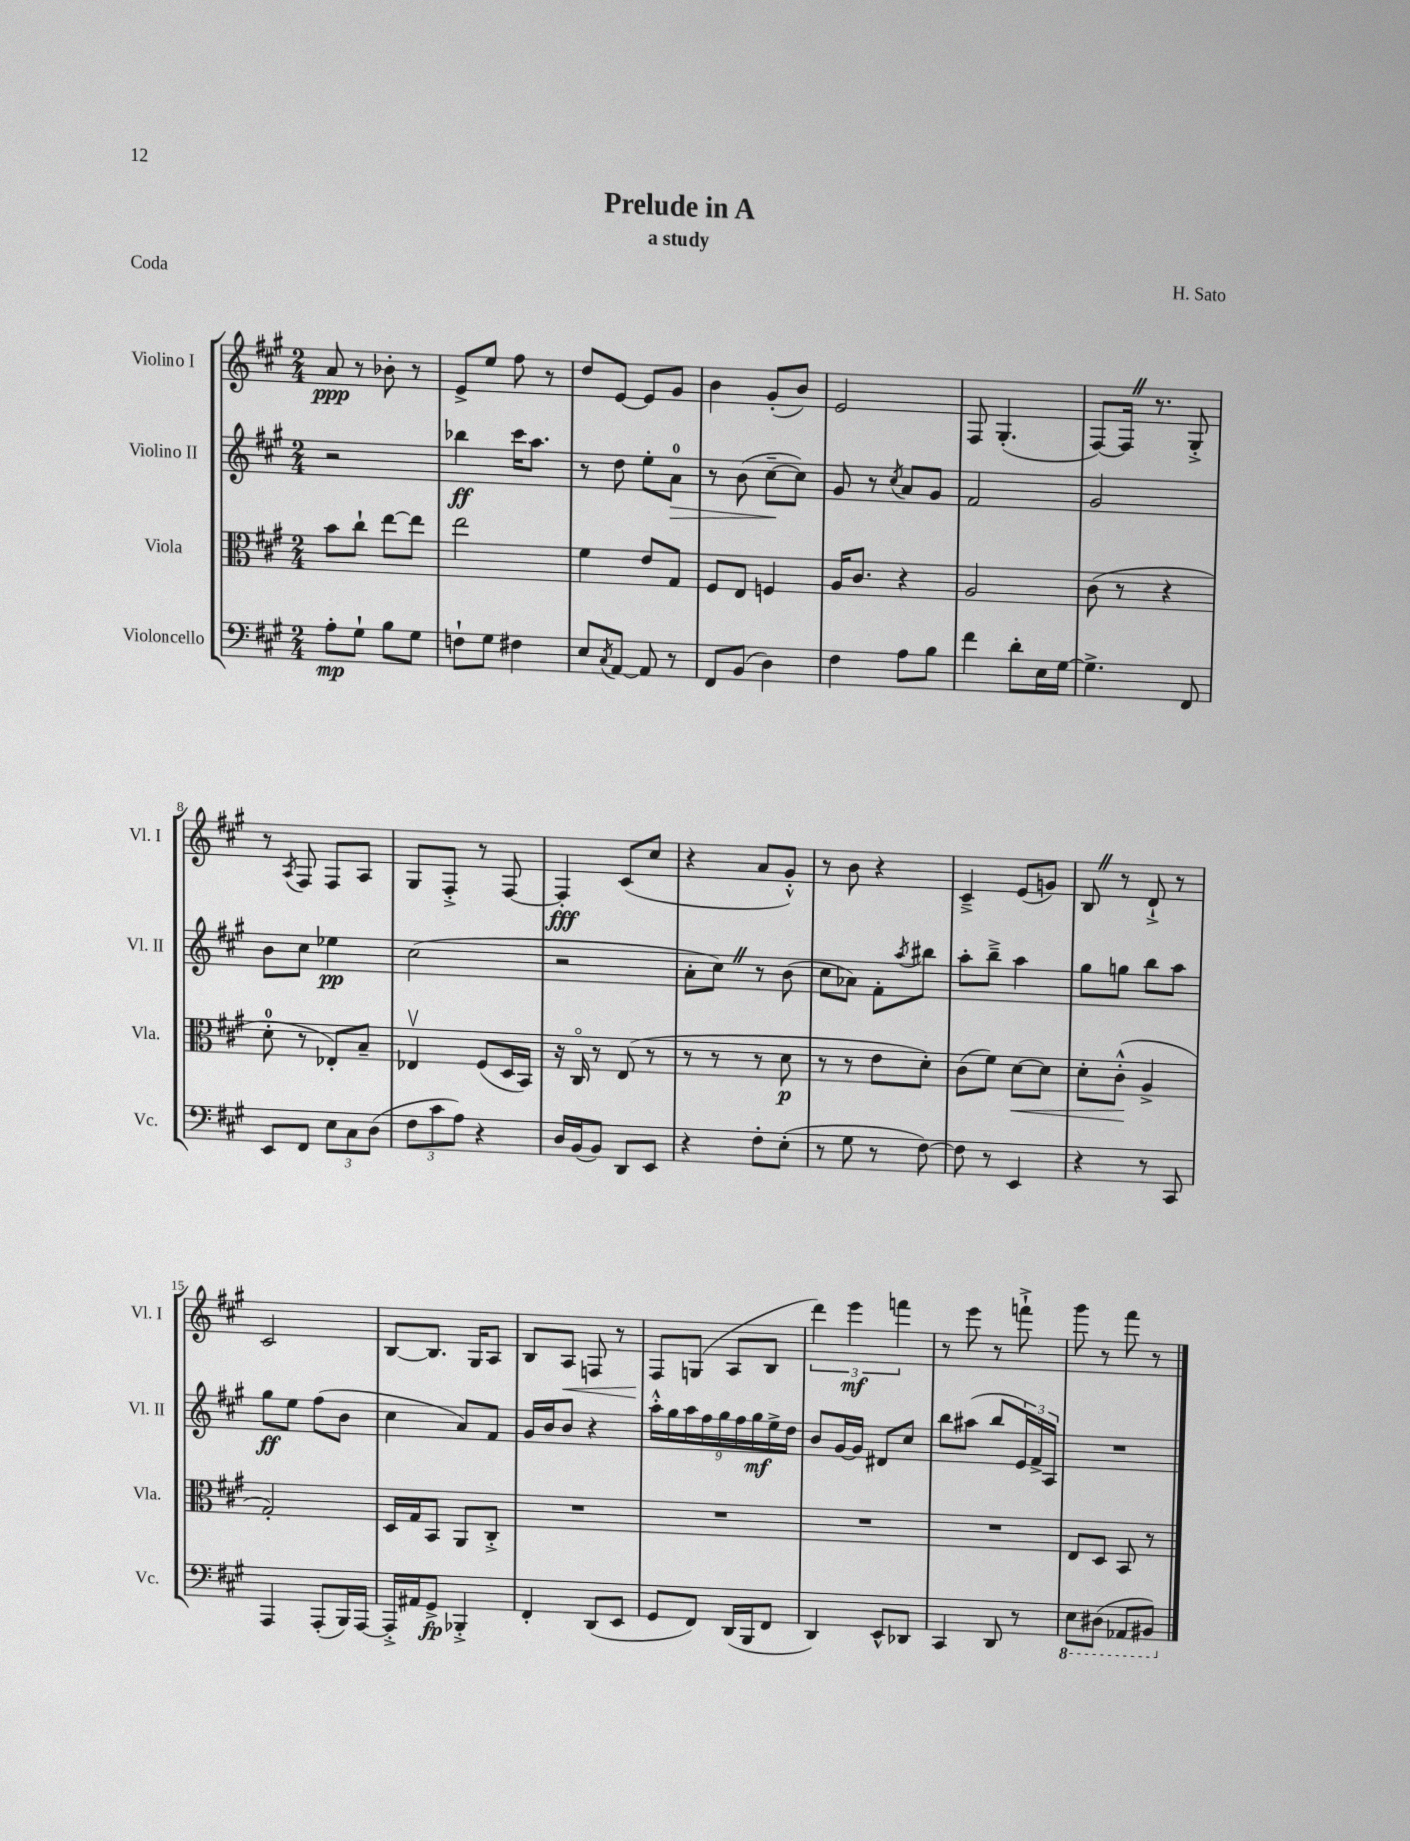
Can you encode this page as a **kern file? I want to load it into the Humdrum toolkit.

**kern	**kern	**kern	**kern
*staff4	*staff3	*staff2	*staff1
*clefF4	*clefC3	*clefG2	*clefG2
*k[f#c#g#]	*k[f#c#g#]	*k[f#c#g#]	*k[f#c#g#]
*M2/4	*M2/4	*M2/4	*M2/4
8A'	8b	2r	8a
8G#`	8cc#`	.	8r
8B	[8ee	.	8b-'
8G#	8ee]	.	8r
=	=	=	=
8F`	2ee	4bb-	8e^
8G#	.	.	8ee
4F#	.	16ccc#	8ff#
.	.	8.aa	.
.	.	.	8r
=	=	=	=
8E	4f#	8r	8dd
8qC#	.	.	.
[8AA	.	8dd	[8e
8AA]	8e	8ee'	8e]
8r	8G#	8a	8g#
=	=	=	=
8FF#	8F#	8r	4b
(8BB	8E	(8b	.
4D)	4F	[8cc#~	(8g#'
.	.	8cc#])	8b)
=	=	=	=
4F#	16A	8g#	2e
.	8.c#	.	.
.	.	8r	.
.	.	8qcc#	.
8A	4r	8a	.
8B	.	8g#	.
=	=	=	=
4f#	2A	2f#	8F#
.	.	.	(4.G#'
8d'	.	.	.
16E	.	.	.
[16G#	.	.	.
=	=	=	=
4.G#^]	(8c#	2g#	[8F#)
.	8r	.	16F#]
.	.	.	8.r
.	4r	.	.
8FF#	.	.	8G#'^
=	=	=	=
8EE	8d'	8b	8r
.	.	.	8qA
8FF#	8r	8cc#	8F#
12E	8E-')	4ee-	8F#
12C#	.	.	.
.	8B~	.	8A
(12D	.	.	.
=	=	=	=
12F#	4E-v	(2cc#	8G#
12c#	.	.	.
.	.	.	8F#'^
12A)	.	.	.
4r	(8F#	.	8r
.	16D	.	[8F#
.	16BB)	.	.
=	=	=	=
16D	16r	2r	4F#']
(16BB	16C#o	.	.
8BB)	8r	.	.
8DD	(8E	.	(8c#
8EE	8r	.	8cc#
=	=	=	=
4r	8r	8a'	4r
.	8r	8cc#)	.
8F#'	8r	8r	8a
(8E'	8d	(8b	8g#'^^)
=	=	=	=
8r	8r	8cc#	8r
8G#	8r	8a-)	8b
8r	8e	8f#'	4r
.	.	8qaa	.
[8F#)	8d')	8bb#	.
=	=	=	=
8F#]	(8c#	8aa'	4c#~^
8r	8f#)	8bb~^	.
4EE	[8d	4aa	(8e
.	8d]	.	8g)
=	=	=	=
4r	8d'	8gg#	8B
.	(8c#'^^	8gg	8r
8r	4A^	8bb	8d`^
8CC#	.	8aa	8r
=	=	=	=
4AAA	2G#')	8gg#	2c#
.	.	8ee	.
(8AAA'	.	(8ff#	.
16BBB)	.	8b	.
[16AAA	.	.	.
=	=	=	=
16AAA'^]	16D	4cc#	[8B
16AA#	16G#	.	.
8GG#^	8BB	.	8.B]
4BBB-'^	8AA	8a)	.
.	.	.	16G#
.	8C#'^	8f#	8A
=	=	=	=
4FF#'	2r	16g#	8B
.	.	16b	.
.	.	8b	8A
(8DD	.	4r	8F
8EE	.	.	8r
=	=	=	=
8GG#	2r	18aa'^^	8F#
.	.	18gg#	.
.	.	18aa	.
8FF#)	.	.	(8G
.	.	18ff#	.
.	.	18gg#	.
(16DD	.	.	8A
.	.	18ff#	.
16BBB	.	.	.
.	.	18gg#	.
8FF#	.	.	8B
.	.	18ee^	.
.	.	18dd	.
=	=	=	=
4DD)	2r	8b	6ddd)
.	.	[16g#	.
.	.	.	6eee
.	.	16g#]	.
8EE^^	.	8d#	.
.	.	.	6fff
8DD-	.	8cc#	.
=	=	=	=
4CC#	2r	8bb	8r
.	.	(8aa#	8eee
8DD	.	8bb	8r
8r	.	24e)	8fff`^
.	.	24f#^	.
.	.	24A	.
=	=	=	=
8EE	8E	2r	8ggg#
(8DD#	8D	.	8r
8AAA-	8BB	.	8fff#
8BBB#)	8r	.	8r
==	==	==	==
*-	*-	*-	*-
